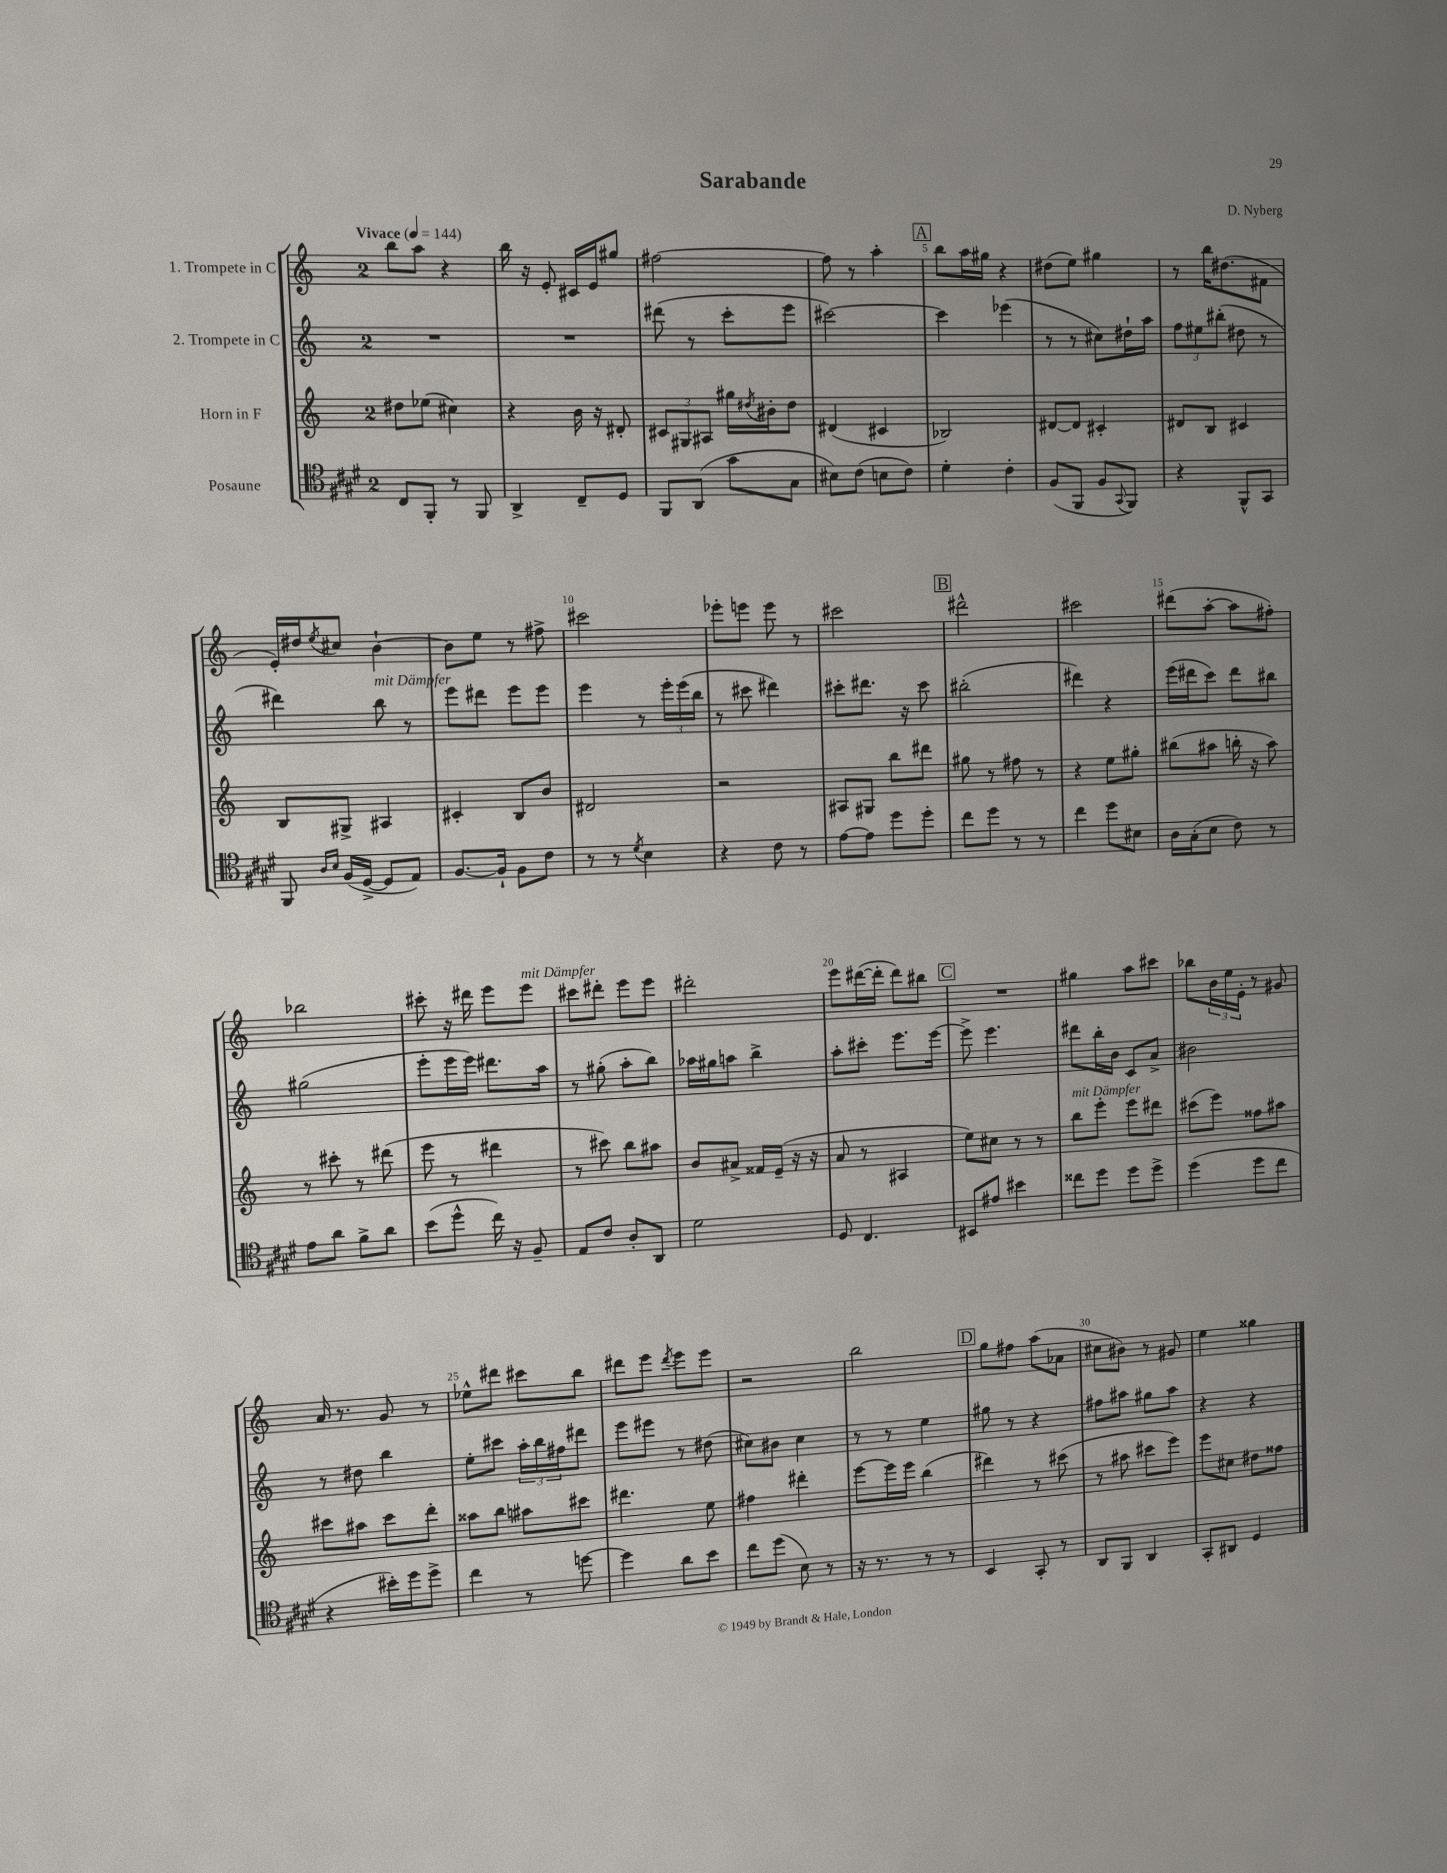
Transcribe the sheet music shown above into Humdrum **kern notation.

**kern	**kern	**kern	**kern
*part4	*part3	*part2	*part1
*staff4	*staff3	*staff2	*staff1
*I"Posaune	*I"Horn in F	*I"2. Trompete in C	*I"1. Trompete in C
*clefC4	*clefG2	*clefG2	*clefG2
*k[f#c#g#d#]	*k[]	*k[]	*k[]
*M2/4	*M2/4	*M2/4	*M2/4
*MM144	*MM144	*MM144	*MM144
=1	=1	=1	=1
!	!	!	!LO:TX:a:B:t=Vivace
8C#/L	8dd#X\L	2r	8bb\L
8FF#'/J	(8ee-X\J	.	8aa\J
8r	4cc#X\)	.	4r
8FF#/	.	.	.
=2	=2	=2	=2
4AA^/	4r	2r	16bb\
.	.	.	16r
.	.	.	8e'/
8C#~/L	16b\	.	16c#X/LL
.	16r	.	16e/J
8D#/J	8d#X'/	.	8gg#X/J
=3	=3	=3	=3
8FF#/L	12c#X/L	(8ddd#X\	[2ff#X\
.	12G#X/	.	.
(8AA/J	.	8r	.
.	12A#X/J	.	.
8g#\L	16gg#X\LL	8ccc'\L	.
.	8qdd#X/	.	.
.	16b#X'\J	.	.
8G#\J	8dd#\J	8eee\J	.
=4	=4	=4	=4
8B#X\L)	(4d#X/	[2ccc#X\)	8ff#\]
(8c#\J	.	.	8r
8Bn\L	4c#X/	.	4aa'\
8c#\J)	.	.	.
!!LO:REH:place=s1:t=A
=5	=5	=5	=5
4d#'\	2B-X/)	4ccc#\]	8bb\L
.	.	.	16aa\L
.	.	.	16gg#X\JJ
4c#'\	.	(4eee-X\	4r
=6	=6	=6	=6
(8F#/L	[8d#X/L	8r	(8dd#X\L
8FF#/J	8d#/J]	8r	8ee\J)
8F#/L	4c#X'/	8cc#X\L)	4gg#X\
8qqGG#/	.	.	.
8FF#/J)	.	16dd#X`\L	.
.	.	16aa\JJ	.
=7	=7	=7	=7
4r	8d#X/L	12ff\L	8r
.	.	12ee#X\	.
.	8B/J	.	16bb\KL
.	.	(12bb#X'\J	.
.	.	.	(8.dd#X\
8FF#^^/L	4c#X/	8dd#X\	.
8GG#/J	.	8r	8f#X\J
!!LO:LB:g=z
=8	=8	=8	=8
8FF#/	8B/L	4ddd#X\)	16e'/LL)
.	.	.	16dd#X/J
16qqA/LL	.	.	.
16qqB/JJ	.	.	8qee/
(16F#/LL	8G#X^/J	.	8cc#X/J
[16D#^/JJ	.	.	.
!	!	!LO:TX:a:i:t=mit Dämpfer	!
8D#/L]	4A#X/	8bb\	[4b`\
8E/J)	.	8r	.
=9	=9	=9	=9
[8.F#/L	4c#X'/	8eee\L	8b\L]
.	.	8ddd#X\J	8ee\J
16F#`/Jk]	.	.	.
8F#\L	8B/L	8eee\L	8r
8c#\J	8b/J	8eee\J	8ff#X^\
=10	=10	=10	=10
8r	2d#X/	4eee\	2ccc#X\
8r	.	.	.
8qd#/	.	.	.
4B\	.	8r	.
.	.	24eee'\LL	.
.	.	(24eee\	.
.	.	24bb\JJ	.
=11	=11	=11	=11
4r	2r	8r	8eee-X'\L
.	.	8ccc#X\	8eeen\J
8c#\	.	4ddd#X\)	8eee\
8r	.	.	8r
=12	=12	=12	=12
[8e\L	8A#X/L	8ccc#X'\L	2ccc#X\
8e\J]	8G#X/J	8.ddd#X\J	.
8dd#\L	8bb\L	.	.
.	.	16r	.
8dd#'\J	8ddd#X\J	8ccc#\	.
!!LO:REH:place=s1:t=B
=13	=13	=13	=13
8cc#\L	8gg#X\	(2bb#X'\	2ddd#X^^\
8dd#\J	8r	.	.
8r	8ff#X\	.	.
8r	8r	.	.
=14	=14	=14	=14
4cc#\	4r	4ddd#X\)	2ccc#X\
8dd#\L	8ee\L	4r	.
8B#X\J	8gg#X'\J	.	.
=15	=15	=15	=15
16A\LL	(8bb#X\L	(16eee\LL	(8ddd#X\L
(16G#'\J	.	16ddd#X\J	.
8B\J	8aa#X\J	8ccc\J)	[8aa'\J
8c#\)	16bbn'\	8ddd#\L	8aa\L]
.	16r	.	.
8r	8aa#\)	8bb#X\J	8ff#X'\J)
!!LO:LB:g=z
=16	=16	=16	=16
8e\L	8r	(2gg#X\	2bb-X\
8a\J	8ccc#X'\	.	.
8f#^\L	8r	.	.
8a\J	(8ddd#X\	.	.
=17	=17	=17	=17
(8b\L	8eee\	8eee'\L	8ccc#X'\
8dd#^^\J	8r	16eee\L	16r
.	.	16eee\JJ)	16ddd#X\
16cc#\)	4ddd#X\	8.ddd#X\L	8eee\L
16r	.	.	.
!	!	!	!LO:TX:a:i:t=mit Dämpfer
8F#~/	.	.	8eee\J
.	.	16aa\Jk	.
=18	=18	=18	=18
8E/L	8r	8r	8ccc#X\L
8c#/J	8ccc#X\)	(8gg#X'\	8ddd#X'\J
8A'/L	8bb\L	8aa'\L	8eee\L
8AA/J	8aa#X\J	8bb\J)	8eee\J
=19	=19	=19	=19
2d#\	8b/L	16aa-X\LL	2ddd#X'\
.	.	16gg#X\J	.
.	8a#X^/J	8aan\J	.
.	16f##X/LL	4bb^\	.
.	(16e~/JJ	.	.
.	16r	.	.
.	16r	.	.
=20	=20	=20	=20
8D#/	8a/	8aa'\L	8eee\L
4.C#/	8r	8ccc#X'\J	([16ddd#X\L
.	.	.	16ddd#'\JJ]
.	4A#X/	8.eee\L	8ddd#\L)
.	.	.	8bb#X\J
.	.	[16eee\Jk	.
!!LO:REH:place=s1:t=C
=21	=21	=21	=21
8BB#X/L	8ee\L)	8eee^\]	2r
8e#X/J	8cc#X\J	4.eee\	.
4b#X\	8r	.	.
.	8r	.	.
=22	=22	=22	=22
!	!LO:TX:a:i:t=mit Dämpfer	!	!
8cc##X\L	8bb\L	8ddd#X\L	4gg#X\
8dd#\J	8eee'\J	16bb'\L	.
.	.	16b\JJ	.
8dd#\L	8eee\L	8c/L	8aa\L
8dd#^\J	8ddd#X\J	8a^/J	8ccc#X\J
=23	=23	=23	=23
(4dd#\	(8ccc#X\L	2b#X\	8bb-X\L
.	8eee\J)	.	24b\L
.	.	.	24ee\
.	.	.	24e'\JJ
8dd#\L	8ff##X\L	.	8r
8cc#\J	8aa#X\J	.	8g#X/
!!LO:LB:g=z
=24	=24	=24	=24
4r	8ccc#X\L	8r	16a/
.	.	.	8.r
.	8aa#X\J	8dd#X\	.
16b#X'\LL)	8ccc#\L	4bb\	8g/
16dd#\J	.	.	.
8dd#^\J	8ddd'\J	.	8r
=25	=25	=25	=25
4cc#\	8aa##X\L	8ee'\L	8ee-X^^\L
.	8bb\J	8ccc#X\J	8ddd#X\J
8r	8aa#X\L	24aa'\LL	8ccc#X\L
.	.	24bb\	.
.	.	24ff#X\J	.
[8ddn\	8ccc#X\J	8ddd#X\J	8bb\J
=26	=26	=26	=26
4dd\]	4.ddd#X\	8eee\L	8ddd#X\L
.	.	8eee#X\J	8eee\J
.	.	.	8qddd#/
8a\L	.	8r	8eee\L
8b\J	8ee\	(8dd#X\	8eee\J
=27	=27	=27	=27
8cc#\L	4ff#X\	8cc#X\L)	2r
(8dd#\J	.	8b#X\J	.
8B\)	4ddd#X'\	4cc#\	.
8r	.	.	.
=28	=28	=28	=28
16r	[8eee\L	8r	2bb\
8.r	.	.	.
.	16eee\L]	8r	.
.	16eee\JJ	.	.
8r	(4bb\	4ee\	.
8r	.	.	.
!!LO:REH:place=s1:t=D
=29	=29	=29	=29
4BB/	4ddd#X\)	8gg#X\	8gg\L
.	.	8r	8ff#X\J
8GG#'/	8r	4r	(8aa\L
8r	(8ccc#X\	.	8a-X\J
=30	=30	=30	=30
8AA/L	8r	8ff#X\L	8cc#X\L
8FF#/J	8aa#X\	8aa#X\J	8b#X\J)
4AA/	8ccc#X\L	8gg#X\L	8r
.	8eee\J)	8aa#\J	8g#X/
=31	=31	=31	=31
8GG#'/L	8eee\L	4r	4ee\
8AA#X/J	8cc#X\J	.	.
4D#/	8dd#X\L	4r	4gg##X\
.	8ff##X\J	.	.
==	==	==	==
*-	*-	*-	*-
